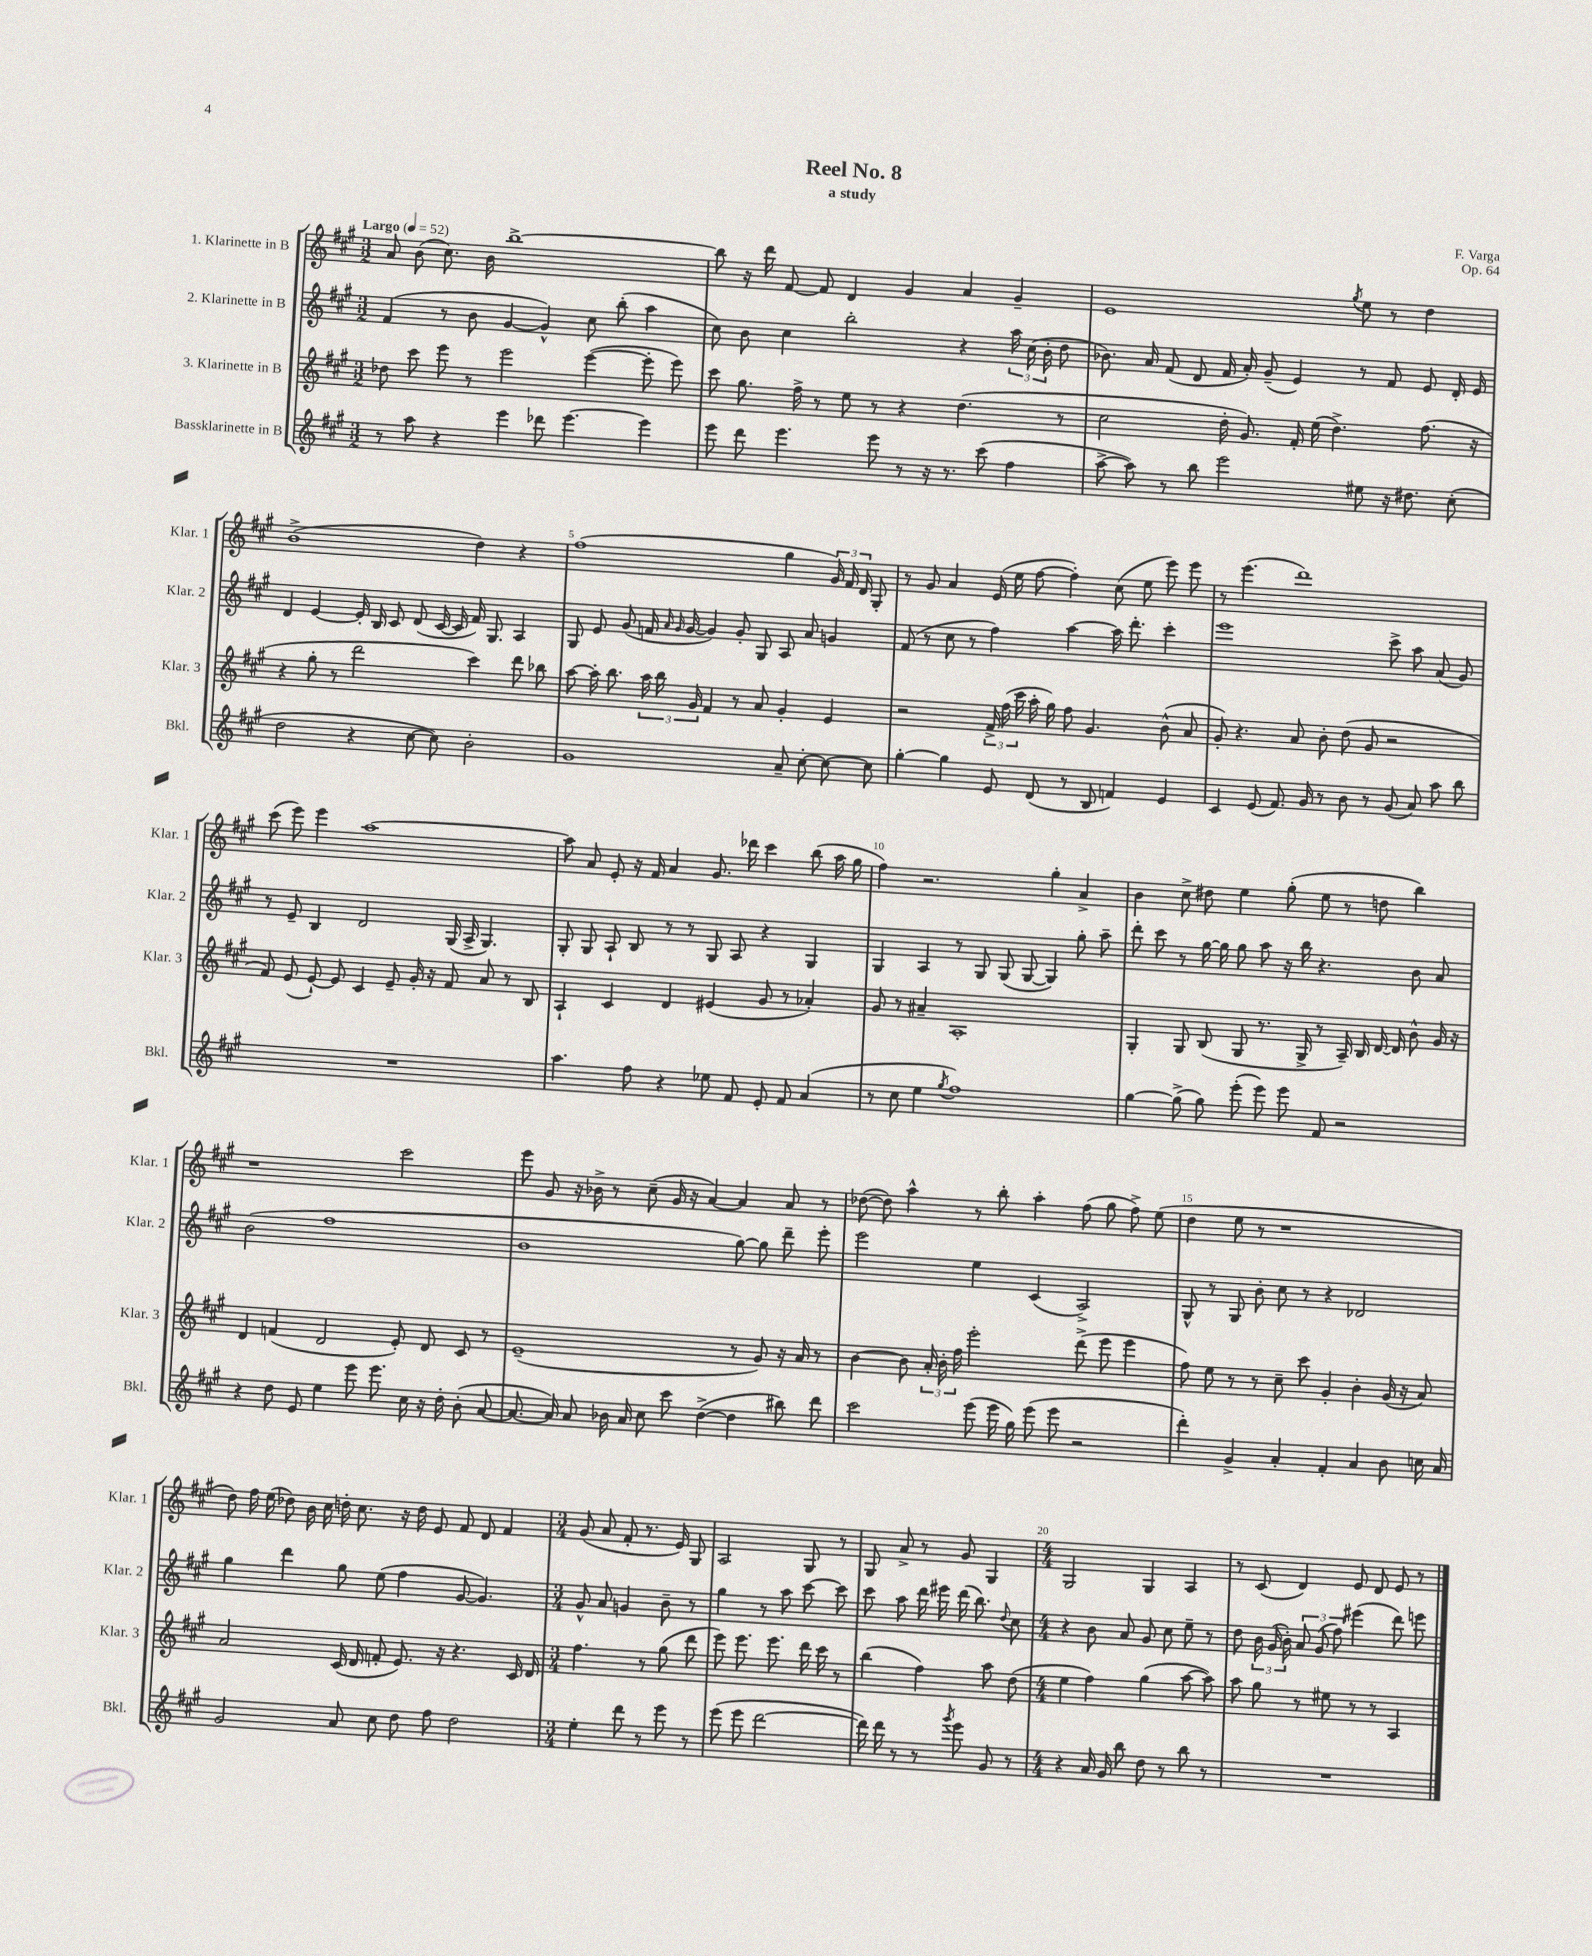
\header { title = "Reel No. 8" composer = "F. Varga" subtitle = "a study" opus = "Op. 64" }
<<
\new StaffGroup <<
\new Staff = "s0" \with { instrumentName = "1. Klarinette in B" shortInstrumentName = "Klar. 1" } {
    \clef treble \key a \major \numericTimeSignature \time 3/2 \tempo "Largo" 4 = 52
    \autoBeamOff a'8 b'8( cis''8.) b'16 b''1~-> |
    b''8 r16 d'''16 fis'8~ fis'8 d'4 gis'4 a'4 gis'4-- |
    e'1 \acciaccatura { gis''8 } e''8 r8 d''4 |
    b'1->( d''4) r4 |
    fis''1( gis''4 \tuplet 3/2 { gis'16) fis'16 d'16 } gis8-. |
    r8 gis'8 a'4 e'16( e''16 fis''8~ fis''4-.) cis''8( e''8 e'''8) e'''8 |
    r8 e'''4.( d'''1) |
    cis'''8( e'''8) e'''4 a''1~ |
    a''8 a'8 e'8-. r16 fis'16 a'4 gis'8. des'''16 cis'''4 b''8( a''16 gis''16 |
    fis''4) r2. gis''4-. a'4-> |
    b'4 cis''8-> dis''8 e''4 gis''8-.( e''8 r8 d''8 b''4) |
    r1 cis'''2 |
    e'''8 gis'8 r16 bes'16-> r8 cis''8--( gis'16 r16 a'4~) a'4 a'8 r8 |
    des''8~( des''8) a''4-^ r8 b''8-. a''4-. fis''8( gis''8 fis''8->) e''8( |
    d''4 e''8 r8 r1 |
    d''8) fis''16 e''16( des''8) b'16 cis''16 d''16-. cis''8. r16 d''16 e'8 fis'8 d'8 fis'4 |
    \numericTimeSignature \time 3/4 gis'8( a'8 fis'8-. r8. e'16) gis8 |
    a2 gis8 r8 |
    gis8 a'8-> r8 gis'8 gis4 |
    \numericTimeSignature \time 4/4 gis2 gis4 a4 |
    r8 cis'8( d'4) e'8 d'8 e'8 r8 \bar "|." |
}
\new Staff = "s1" \with { instrumentName = "2. Klarinette in B" shortInstrumentName = "Klar. 2" } {
    \clef treble \key a \major \numericTimeSignature \time 3/2
    \autoBeamOff fis'4( r8 b'8 gis'4~ gis'4-^) cis''8 b''8-.( a''4 |
    cis''8) b'8 cis''4 b''2-. r4 \tuplet 3/2 { a''16 cis''16( b'16-. } d''8 |
    bes'8.) a'16 fis'8( d'8 fis'16 a'16-.) gis'8--( e'4) r8 fis'8 e'8 d'16-. e'16 |
    d'4 e'4~ e'16-. b16 cis'8 d'8( cis'16~ cis'16 fis'16) gis8. a4 |
    gis8 e'8 gis'8( f'16 \grace { a'16 gis'16 } gis'16~ gis'4) gis'8-. gis8 a8 a'8 g'4 |
    fis'8( r8 cis''8 r8 fis''4) a''4~ a''16 d'''8.-. cis'''4-. |
    e'''1 cis'''8-> a''8 a'8( gis'8) |
    r8 e'8-- b4 d'2 gis16( a16-> gis4.) |
    gis8-. gis8 a8-! b8 r8 r8 gis8 a8 r4 gis4 |
    gis4 a4 r8 gis8 gis8( gis8~ gis4) gis''8-. a''8-- |
    d'''8-. cis'''8 r8 gis''16~ gis''16 gis''8 a''8 r16 b''16 r4. b'8 a'8 |
    b'2( fis''1 |
    b'1 gis''8~) gis''8 d'''8-- e'''8-. |
    e'''2 e''4 cis'4( a2->) |
    gis8-^ r8 gis8 b'8-. cis''8 r8 r4 des'2 |
    gis''4 d'''4 gis''8 e''8( fis''4 gis'8~ gis'4.) |
    \numericTimeSignature \time 3/4 gis'8-^ a'8 g'4 b'8-- r8 |
    gis''4 r8 a''8 cis'''8~ cis'''8 |
    cis'''8 a''8 d'''16 eis'''16 d'''16( b''8.) \appoggiatura { d''8 } cis''8 |
    \numericTimeSignature \time 4/4 r4 b'8 a'8 gis'8 cis''8 e''8-- r8 |
    d''8 \tuplet 3/2 { b'16 gis'16( b'16-.) } \tuplet 3/2 { a'8 gis'8( fis''8) } eis'''4( d'''8) e'''8 \bar "|." |
}
\new Staff = "s2" \with { instrumentName = "3. Klarinette in B" shortInstrumentName = "Klar. 3" } {
    \clef treble \key a \major \numericTimeSignature \time 3/2
    \autoBeamOff des''8 cis'''8 e'''8 r8 e'''2 e'''4~( e'''8-. e'''8) |
    cis'''8 gis''8. fis''16-> r8 e''8 r8 r4 d''4.( r8 |
    cis''2 d''16-. gis'8.) fis'16-. e''16( d''4.->) fis''8.( r16 |
    r4 gis''8-. r8 d'''2 cis'''4) d'''8 bes''8 |
    a''8~ a''16-. b''8. \tuplet 3/2 { a''16 b''16 gis'16 } fis'4 r8 a'8 gis'4-. e'4 |
    r2 \tuplet 3/2 { fis'16-> fis''16( cis'''16 } a''16-. gis''16) fis''8 gis'4. b'8-^( a'8 |
    gis'8-.) r4. a'8 b'8-. d''8( gis'8 r2 |
    fis'8) e'8( e'8~-!) e'8 cis'4 e'8-- gis'16-. r16 fis'8 a'8 r8 b8 |
    a4-! cis'4 d'4 eis'4( gis'8 r8 aes'4-.) |
    gis'8 r8 ais'4-- a1-. |
    gis4-. gis8 b8( gis8 r8. gis16-> r8 a16--) b16 d'16~ d'16 b'8-^ gis'16 r16 |
    d'4 f'4( d'2 e'8-.) d'8 cis'8 r8 |
    e'1--( r8 gis'8) r16 a'16 r8 |
    b'4~ b'8 \tuplet 3/2 { a'16-. b'16-. fis''16 } e'''2-. d'''8->( e'''8 e'''4 |
    fis''8) e''8 r8 r8 cis''8-- cis'''8 gis'4-. b'4-. gis'16( r16 a'8) |
    a'2 cis'16( d'16 f'8-. e'8.) r16 r4. cis'16 d'16 |
    \numericTimeSignature \time 3/4 fis''4. r8 gis''8( d'''8 |
    e'''8) e'''8. e'''8. d'''16 cis'''16 r8 |
    b''4( fis''4) a''8 d''8( |
    \numericTimeSignature \time 4/4 e''4 fis''4) gis''4( a''8~ a''8) |
    a''8 gis''8 r8 eis''8 r8 r8 a4 \bar "|." |
}
\new Staff = "s3" \with { instrumentName = "Bassklarinette in B" shortInstrumentName = "Bkl." } {
    \clef treble \key a \major \numericTimeSignature \time 3/2
    \autoBeamOff r8 a''8 r4 e'''4 des'''8 e'''4.~ e'''4 |
    e'''8 d'''8 e'''4. e'''8 r8 r16 r8. cis'''8( fis''4 |
    a''8~-> a''8) r8 b''8 e'''2 eis''8 r16 dis''8. cis''8-.( |
    d''2 r4 cis''8~ cis''8) b'2-. |
    gis'1 a'8-- cis''8~-. cis''8~ cis''8 |
    gis''4~-. gis''4 e'8 d'8( r8 b8 f'4) e'4 |
    cis'4 e'8( fis'8.) gis'16 r8 b'8 r8 gis'8( a'8) a''8 b''8 |
    R1. |
    a''4. fis''8 r4 ees''8 fis'8 e'8-. fis'8 a'4( |
    r8 cis''8 e''4 \acciaccatura { gis''8 } fis''1) |
    gis''4~ gis''8->( gis''8) e'''8-.( e'''8) e'''8 fis'8 r2 |
    r4 d''8 e'8 e''4 e'''8 e'''8. cis''16 r16 d''16-. b'8-.( a'8~ |
    a'8.~ a'16) a'8 bes'16 a'16 cis''8 cis'''8 d''4~->( d''4 bis''8) d'''8 |
    cis'''2 e'''8( e'''16 gis''16) e'''8( e'''8 r2 |
    d'''4-.) gis'4-> a'4-. fis'4-. a'4 b'8 c''16 a'16 |
    gis'2 a'8 cis''8 d''8 fis''8 d''2 |
    \numericTimeSignature \time 3/4 e''4-. d'''8 r8 e'''8 r8 |
    e'''8( e'''8 d'''2~ |
    d'''16) d'''16 r8 r8 \acciaccatura { gis'''8 } e'''8 gis'8 r8 |
    \numericTimeSignature \time 4/4 r4 a'16 gis'16 b''8 d''8 r8 b''8 r8 |
    R1 \bar "|." |
}
>>
>>
\layout { \context { \Score \override BarNumber.break-visibility = ##(#f #t #t) barNumberVisibility = #(every-nth-bar-number-visible 5) } }
